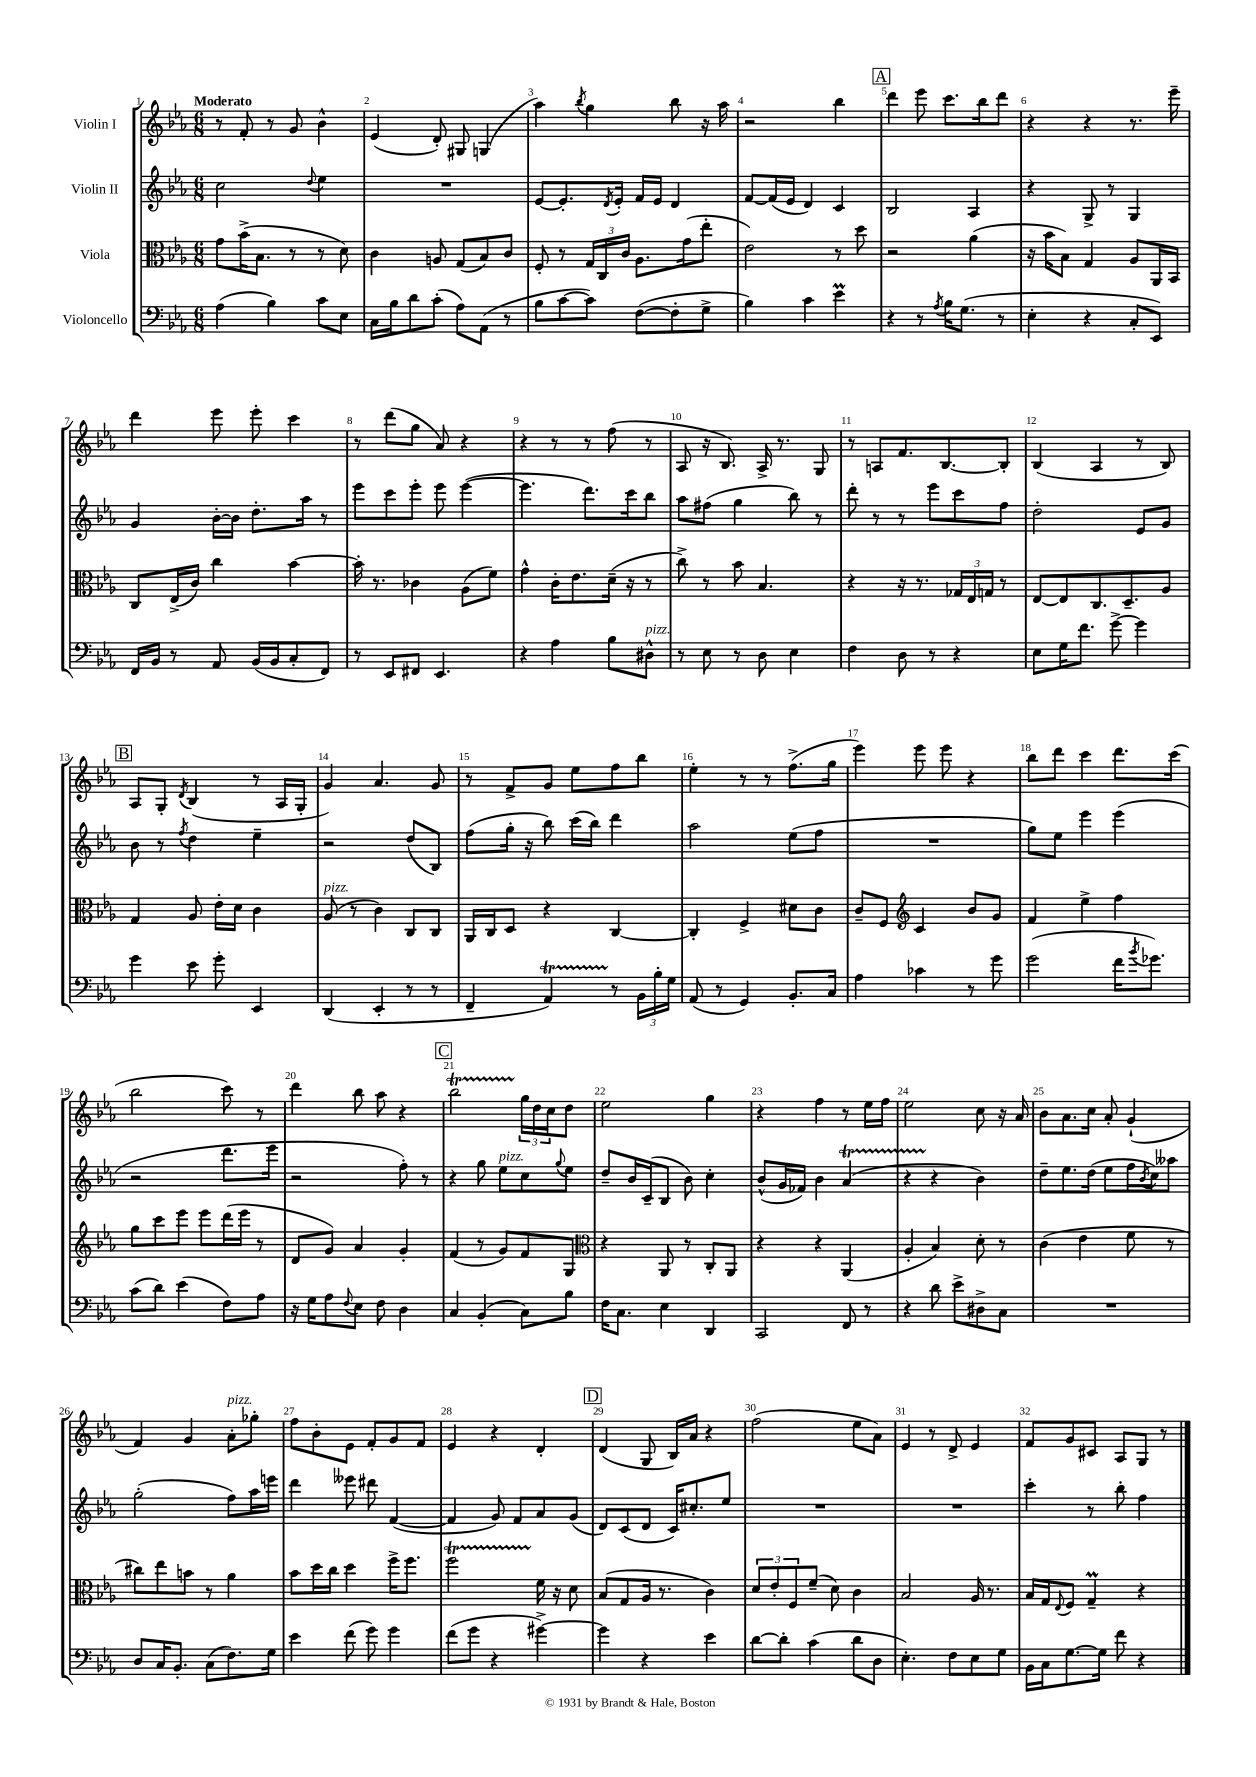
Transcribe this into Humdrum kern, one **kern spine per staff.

**kern	**kern	**kern	**kern
*staff4	*staff3	*staff2	*staff1
*clefF4	*clefC3	*clefG2	*clefG2
*k[b-e-a-]	*k[b-e-a-]	*k[b-e-a-]	*k[b-e-a-]
*M6/8	*M6/8	*M6/8	*M6/8
(4A-\	8g\L	2cc\	8r
.	(16b-^\K	.	8f'/
.	8.B-\J	.	.
4B-\)	.	.	8r
.	8r	.	8g/
.	.	8qqdd/	.
8c\L	8r	4ee-\	4b-^^\
8E-\J	8d\)	.	.
=	=	=	=
16C\LL	4c\	2.r	(4e-/
16B-\J	.	.	.
8d\	.	.	.
(8c'\J	8A/	.	8d'/)
8A-\L)	(8G/L	.	8G#/
(8AA-\J	8B-/)	.	(4G/
8r	8c/J	.	.
=	=	=	=
8B-\L	8F'/	[8e-/L	4aa-\)
[8c\	8r	8.e-'/]	.
.	.	.	8qbb-/
8c\]J)	24G/LL	.	4gg\
.	24C/	.	.
.	.	8qd/	.
.	.	16e-'/Jk	.
.	24c/JJ	.	.
([8F\L	8.A-\L	16f/LL	.
.	.	16e-/JJ	.
8F'\]	.	4d/	8bb-\
.	(16g\k	.	.
8G^\J	8ee-'\J	.	16r
.	.	.	16aa-\
=	=	=	=
4B-\)	2e-\)	[8f/L	2r
.	.	(16f/]L	.
.	.	16e-/JJ	.
4c\	.	4d/)	.
4e-\	8r	4c/	4bb-\
.	8dd\	.	.
=	=	=	=
4r	2r	2B-/	4ddd\
8r	.	.	8eee-\
8qA-/	.	.	.
16B-\LK	.	.	8.ccc\L
(8.G\J	.	.	.
.	(4a-\	4A-/	.
.	.	.	16bb-\k
8r	.	.	8ddd\J
=	=	=	=
4E-'\	16r	4r	4r
.	16b-\LK	.	.
.	8B-\J)	.	.
4r	4G/	8G^/	4r
.	.	8r	.
8C'/L	8A-/L	4G/	8.r
8EE-/J)	16AA-/L	.	.
.	16BB-/JJ	.	16eee-~\
=	=	=	=
16FF/LL	8C/L	4g/	4ddd\
16BB-/JJ	.	.	.
8r	(16E-^/L	.	.
.	16c/JJ)	.	.
8AA-/	4cc\	[16b-'\LL	8eee-\
.	.	16b-\]JJ	.
(16BB-/LL	.	8.dd'\L	8eee-'\
16BB-/J	.	.	.
8C'/	[4b-\	.	4ccc\
.	.	16aa-\Jk	.
8FF/J)	.	8r	.
=	=	=	=
8r	16b-'\]	8eee-\L	8r
.	8.r	.	.
8EE-/L	.	8ccc\	(8ddd\L
8FF#/J	4c-\	8eee-'\J	8gg\J
4.EE-/	.	8eee-\	8a-/)
.	(8A-\L	([4eee-\	4r
.	8f\J)	.	.
=	=	=	=
4r	4g^^\	4.eee-\]	4r
4A-\	16c'\LK	.	8r
.	8.e-\	.	.
.	.	8.ddd\L)	8r
8B-\L	(16d~\Jk	.	(8ff\
.	16r	16ccc\k	.
8D#^^\J	8r	8bb-\J	8r
=	=	=	=
8r	8cc^\)	8aa-\L	8A-/
8E-\	8r	(8ff#\J	16r
.	.	.	8.B-/)
8r	8b-\	4gg\	.
8D\	4.B-/	.	16A-^/
.	.	.	8.r
4E-\	.	8bb-\)	.
.	.	8r	8G/
=	=	=	=
4F\	4r	8ddd'\	8r
.	.	8r	8A/L
8D\	16r	8r	8.f/
.	8.r	.	.
8r	.	8eee-\L	.
.	.	.	[8.B-/
4r	24G-/LL	8ccc\	.
.	24E-/	.	.
.	24G/JJ	.	.
.	8r	8ff\J	8B-'/]J
=	=	=	=
8E-\L	[8E-/L	2dd'\	(4B-/
16G\K	8E-/]	.	.
8.f\J	.	.	.
.	8.C/	.	4A-/
[8g^\	.	.	.
.	8.D~/	.	.
4g\]	.	8e-/L	8r
.	8A-/J	8g/J	8B-/)
=	=	=	=
4g\	4G/	8b-\	8A-/L
.	.	8r	8G'/J
.	.	8qff/	8qd/
8e-\	8A-/	4dd\	(4B-/
8g'\	16e-'\LL	.	.
.	16d\JJ	.	.
4EE-/	4c\	4ee-~\	8r
.	.	.	16A-/LL
.	.	.	16G'/JJ
=	=	=	=
(4DD/	(8A-/	2r	4g/)
.	8r	.	.
4EE-'/	4c\)	.	4.a-/
8r	8C/L	(8dd/L	.
8r	8C/J	8B-/J)	8g/
=	=	=	=
4FF~/	16AA-/LL	(8ff\L	8r
.	16C/J	.	.
.	8D/J	16gg'\Jk	8f^/L
.	.	16r	.
4AA-/)	4r	8bb-\)	8g/J
.	.	(16ccc\LL	8ee-\L
.	.	16bb-\JJ)	.
8r	[4C/	4ddd\	8ff\
24BB-\LL	.	.	8bb-\J
24B-'\	.	.	.
24G\JJ	.	.	.
=	=	=	=
(8AA-/	4C'/]	2aa-\	4ee-'\
8r	.	.	.
4GG/)	4F^/	.	8r
.	.	.	8r
8.BB-'/L	8d#\L	(8ee-\L	(8.ff^\L
.	8c\J	8ff\J	.
16C/Jk	.	.	16gg\Jk
=	=	=	=
4A-\	8c~/L	2.r	4eee-\)
.	8F/J	.	.
*	*clefG2	*	*
4c-\	4c/	.	8eee-\
.	.	.	8eee-\
8r	8b-/L	.	4r
8g\	8g/J	.	.
=	=	=	=
(2g\	4f/	8gg\L)	8bb-\L
.	.	8ee-\J	8ddd\J
.	4ee-^\	4eee-\	4ccc\
16f\LK	4ff\	(4eee-\	8.ddd\L
8qb-/	.	.	.
8.g-\J)	.	.	.
.	.	.	(16ccc\Jk
=	=	=	=
(8c\L	8gg\L	2r	2bb-\
8d\J)	8ccc\	.	.
(4e-\	8eee-\J	.	.
.	8eee-\L	.	.
8F\L)	(16ddd\L	8.ddd\L	8ccc\)
.	16eee-\JJ	.	.
8A-\J	8r	.	8r
.	.	16eee-\Jk	.
=	=	=	=
16r	8d/L	2r	4ddd\
16G\LK	.	.	.
8A-\	8g/J)	.	.
8qqF/	.	.	.
8E-\J	4a-/	.	8bb-\
8F\	.	.	8aa-\
4D\	4g'/	8ff'\)	4r
.	.	8r	.
=	=	=	=
4C/	(4f/	4r	2bb-\
(4BB-'/	8r	8gg\	.
.	8g/L)	8ee-\L	.
8C\L)	8f/	8cc\	24gg\LL
.	.	.	24dd\
.	.	.	24cc\J
.	.	8qqgg/	.
8B-\J	8G/J	8ee-\J	8dd\J
=	=	=	=
*	*clefC3	*	*
16F\LK	4r	8dd~/L	2ee-\
8.C\J	.	.	.
.	.	16b-/L	.
.	.	(16c~/J	.
4E-\	8AA-/	8B-/J	.
.	8r	8b-\)	.
4DD/	8C'/L	4cc'\	4gg\
.	8AA-/J	.	.
=	=	=	=
2CC/	4r	(8b-^^/L	4r
.	.	16g/L	.
.	.	16f-/JJ)	.
.	4r	4b-\	4ff\
8FF/	(4AA-/	(4a-/	8r
8r	.	.	16ee-\LL
.	.	.	16ff\JJ
=	=	=	=
4r	4A-'/	4r	2ee-\
8d\	4B-/)	4r	.
8e-^\L	.	.	.
8D#^\	8d'\	4b-\)	8cc\
8C\J	8r	.	16r
.	.	.	16a-/
=	=	=	=
2.r	(4c\	8dd~\L	8b-\L
.	.	8.ee-\	8.a-\
.	4e-\	.	.
.	.	(16dd\Jk	16cc\Jk
.	.	8ee-\L	8a-'/
.	8f\	16ff\L	(4g`/
.	.	8qb-/	.
.	.	16cc\J)	.
.	8r	8aa--\J	.
=	=	=	=
8D/L	8cc#\L)	(2gg'\	4f/)
16C/K	8ee-\	.	.
8.BB-'/J	.	.	.
.	8b\J	.	4g/
(8C\L	8r	.	.
8.F\)	4a-\	8ff\L)	8a-'\L
.	.	16aa-\L	8gg-'\J
16G\Jk	.	16eee\JJ	.
=	=	=	=
4e-\	8b-\L	4ddd\	8ff\L
.	16dd\L	.	8b-'\
.	16cc\JJ	.	.
(8f\	4dd\	8eee--\	8e-\J
8g\)	.	8ddd#\	8f'/L
4g\	16ff^\LK	([4f/	8g/
.	8.ff\J	.	.
.	.	.	8f/J
=	=	=	=
(8f\L	2ff\	4f/]	4e-/
8g\J	.	.	.
4r	.	8g/)	4r
.	.	8f/L	.
[4g#^\)	16f\	8a-/	4d'/
.	16r	.	.
.	8d\	(8g/J	.
=	=	=	=
4g#\]	(8B-/L	8d/L)	(4d/
.	8G/	(8c/	.
4r	16A-/Jk	8d/J	8G/
.	8.r	.	.
.	.	16c/LK)	16B-/LL)
.	.	8.cc#'/	16a-/JJ
4e-\	4c\)	.	4r
.	.	8ee-/J	.
=	=	=	=
[8d\L	12d/L	2.r	(2ff\
.	12e-'/	.	.
8d'\]J	.	.	.
.	12F/	.	.
(4c\	(8f~/J	.	.
.	8d\)	.	.
8d\L	4c\	.	8ee-\L
8D\J	.	.	8a-\J)
=	=	=	=
4.E-'\)	2B-/	2.r	4e-/
.	.	.	8r
8F\L	.	.	8d^/
8E-\	16A-/	.	4e-/
.	8.r	.	.
8G\J	.	.	.
=	=	=	=
16BB-\LL	16B-/LL	4ccc'\	8f/L
16C\J	16G/J	.	.
.	8qqE-/	.	.
[8.G\	8F/J	.	8g/
.	4G~/	8r	8c#/J
16G\]Jk	.	.	.
8f\	.	8bb-'\	8A-/L
4r	4r	4ff\	8G/J
.	.	.	8r
==	==	==	==
*-	*-	*-	*-
